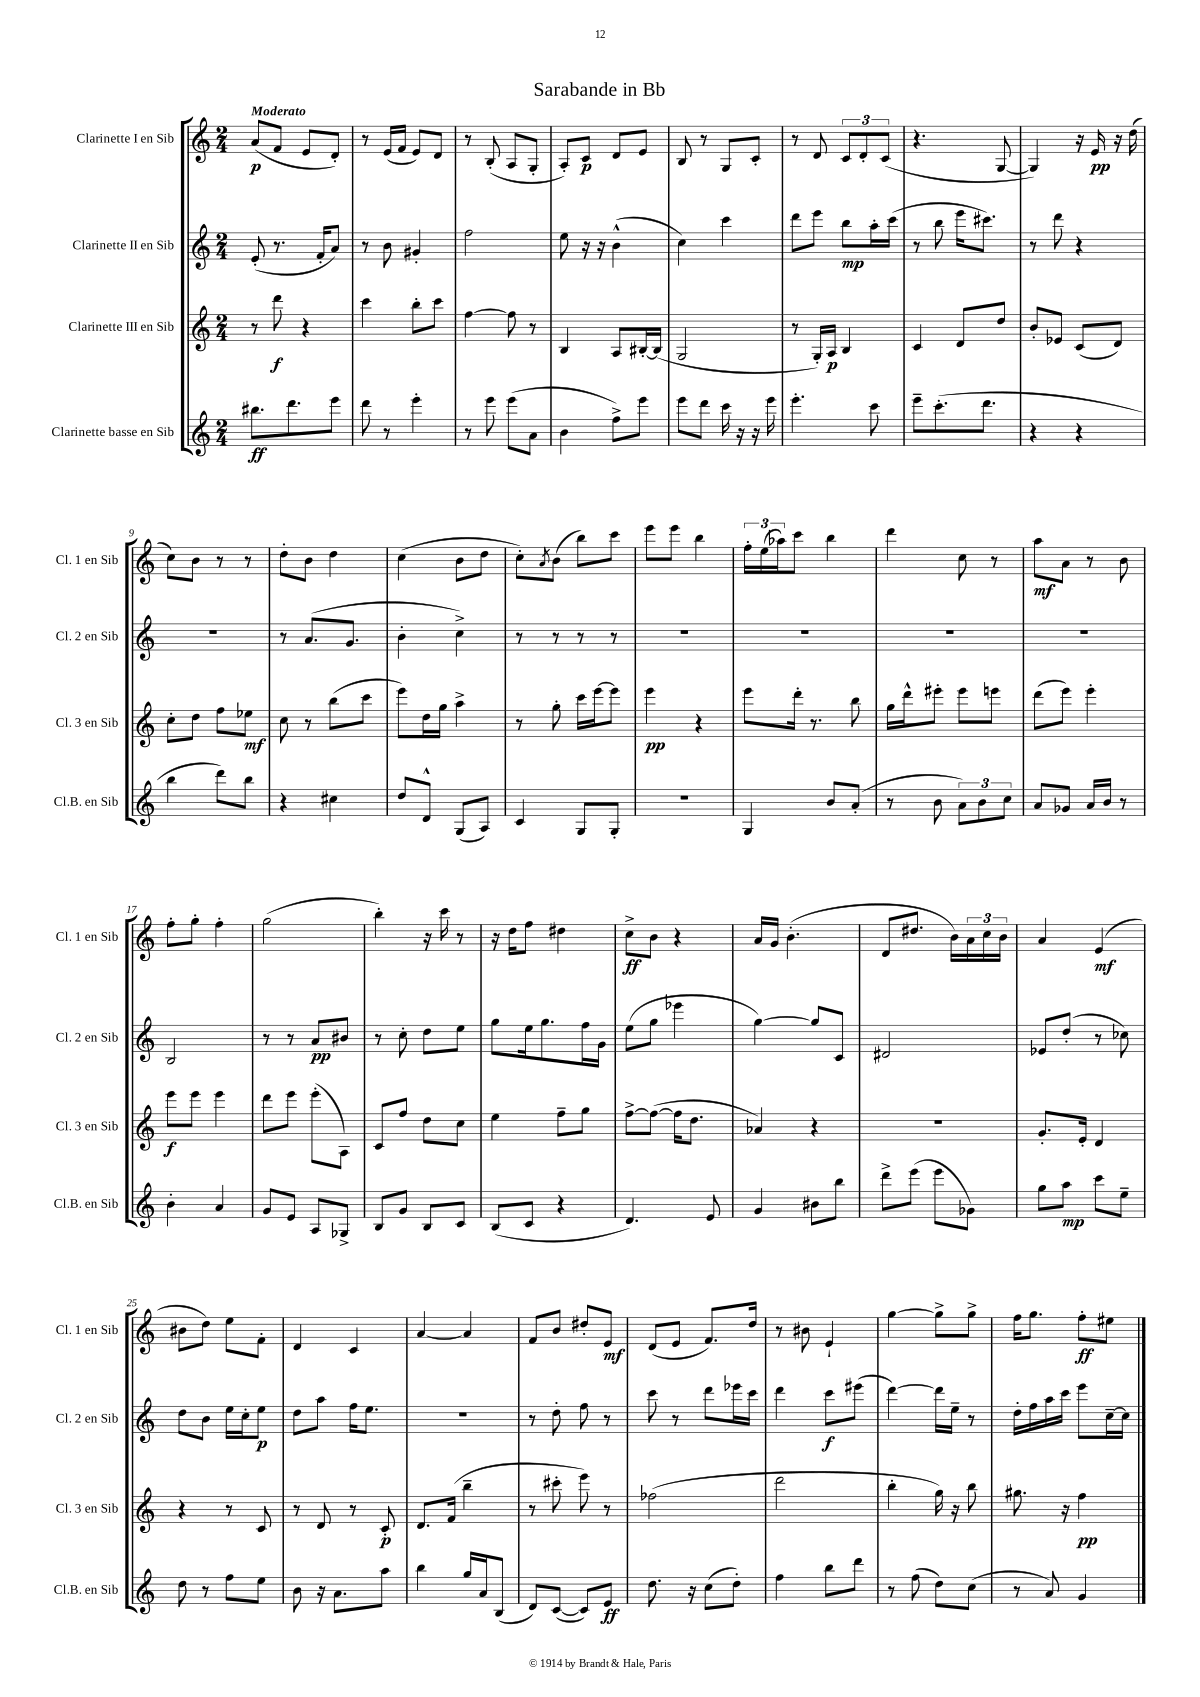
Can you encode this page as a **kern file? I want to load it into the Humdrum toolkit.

**kern	**kern	**kern	**kern
*staff4	*staff3	*staff2	*staff1
*clefG2	*clefG2	*clefG2	*clefG2
*k[]	*k[]	*k[]	*k[]
*M2/4	*M2/4	*M2/4	*M2/4
8.bb#\L	8r	(8e'/	(8a/L
.	8ddd\	8.r	8f/J
8.ddd\	.	.	.
.	4r	.	8e/L
.	.	16f'/LK	.
8eee\J	.	8a/J)	8d'/J)
=	=	=	=
8ddd\	4ccc\	8r	8r
8r	.	8b\	(16e/LL
.	.	.	16f/JJ
4eee'\	8bb'\L	4g#'/	8e/L)
.	8ccc\J	.	8d/J
=	=	=	=
8r	[4ff\	2ff\	8r
8eee\	.	.	(8B'/
(8eee\L	8ff\]	.	8A/L
8a\J	8r	.	8G'/J
=	=	=	=
4b\	4B/	8ee\	8A'/L)
.	.	16r	8c/J
.	.	16r	.
8ff^\L)	8A/L	(4b^^\	8d/L
8eee\J	[16B#'/L	.	8e/J
.	(16B#/]JJ	.	.
=	=	=	=
8eee\L	2G/	4cc\)	8B/
8ddd\J	.	.	8r
16ccc\	.	4ccc\	8G/L
16r	.	.	.
16r	.	.	8c'/J
16eee\	.	.	.
=	=	=	=
4.eee'\	8r	8ddd\L	8r
.	16G'/LL)	8eee\J	8d/
.	16A/JJ	.	.
.	4B/	8bb\L	12c/L
.	.	.	12d'/
8ccc\	.	16aa'\L	.
.	.	.	(12c/J
.	.	(16ccc\JJ	.
=	=	=	=
8eee~\L	4c/	8r	4.r
(8.ccc'\	.	8bb\	.
.	8d/L	16eee\LK	.
8.ddd\J	.	8.ccc#\J)	.
.	8dd/J	.	[8G/
=	=	=	=
4r	8b'/L	8r	4G/])
.	8e-/J	8ddd\	.
4r	(8c/L	4r	16r
.	.	.	16e/
.	8d/J)	.	16r
.	.	.	(16dd\
=	=	=	=
4bb\	8cc'\L	2r	8cc\L)
.	8dd\J	.	8b\J
8ddd\L)	8ff\L	.	8r
8bb\J	8ee-\J	.	8r
=	=	=	=
4r	8cc\	8r	8dd'\L
.	8r	(8.a/L	8b\J
4cc#\	(8bb\L	.	4dd\
.	.	8.g/J	.
.	8ccc\J	.	.
=	=	=	=
8dd/L	8eee\L)	4b'\	(4cc\
8d^^/J	16dd\L	.	.
.	16gg\JJ	.	.
(8G/L	4aa^\	4cc^\)	8b\L
8A/J)	.	.	8dd\J
=	=	=	=
4c/	8r	8r	8cc'\L)
.	.	.	8qa/
.	8gg'\	8r	(8b\J
8G/L	16ccc\LL	8r	8bb\L)
.	[16eee\J	.	.
8G'/J	8eee\]J	8r	8ccc\J
=	=	=	=
2r	4eee\	2r	8eee\L
.	.	.	8eee\J
.	4r	.	4bb\
=	=	=	=
4G/	8eee\L	2r	24ff'\LL
.	.	.	(24ee\
.	.	.	24aa-\J)
.	16ddd'\Jk	.	8ccc\J
.	8.r	.	.
8b/L	.	.	4bb\
(8a'/J	8bb\	.	.
=	=	=	=
8r	16gg\LL	2r	4ddd\
.	16ddd^^\J	.	.
8b\	8eee#'\J	.	.
12a\L)	8eee#\L	.	8cc\
12b\	.	.	.
.	8eee\J	.	8r
12cc\J	.	.	.
=	=	=	=
8a/L	(8ddd\L	2r	8aa\L
8g-/J	8eee\J)	.	8a\J
16a/LL	4eee'\	.	8r
16b/JJ	.	.	.
8r	.	.	8b\
=	=	=	=
4b'\	8eee\L	2B/	8ff'\L
.	8eee\J	.	8gg'\J
4a/	4eee\	.	4ff'\
=	=	=	=
8g/L	8ddd\L	8r	(2gg\
8e/J	8eee\J	8r	.
8A/L	(8eee'\L	8a/L	.
8G-^/J	8A\J)	8b#/J	.
=	=	=	=
8B/L	8c/L	8r	4bb'\)
8g/J	8ff/J	8cc'\	.
8B/L	8dd\L	8dd\L	16r
.	.	.	16ccc\
8c/J	8cc\J	8ee\J	8r
=	=	=	=
(8B/L	4ee\	8gg\L	16r
.	.	.	16dd\LK
8c/J	.	16ee\k	8ff\J
.	.	8.gg\	.
4r	8ff~\L	.	4dd#\
.	8gg\J	16ff\L	.
.	.	16g\JJ	.
=	=	=	=
4.d/)	[8ff^\L	(8ee\L	8cc^\L
.	(8ff\_J	8gg\J	8b\J
.	16ff\]LK	4eee-\	4r
.	8.dd\J	.	.
8e/	.	.	.
=	=	=	=
4g/	4a-/)	[4gg\)	16a/LL
.	.	.	16g/JJ
.	.	.	(4.b'\
8b#\L	4r	8gg/]L	.
8bb\J	.	8c/J	.
=	=	=	=
8ddd^\L	2r	2d#/	8d/L
(8eee\J	.	.	8.dd#/J
8eee\L	.	.	.
.	.	.	16b\LL)
8g-\J)	.	.	24a\
.	.	.	24cc\
.	.	.	24b\JJ
=	=	=	=
8gg\L	8.g'/L	8e-/L	4a/
8aa\J	.	(8dd'/J	.
.	16e'/Jk	.	.
8ccc\L	4d/	8r	(4e/
8ee~\J	.	8cc-\)	.
=	=	=	=
8dd\	4r	8dd\L	8b#\L
8r	.	8b\J	8dd\J)
8ff\L	8r	16ee\LL	8ee\L
.	.	16cc'\J	.
8ee\J	8c/	8ee\J	8f'\J
=	=	=	=
8b\	8r	8dd\L	4d/
16r	8d/	8aa\J	.
8.a\L	.	.	.
.	8r	16ff\LK	4c/
.	.	8.ee\J	.
8aa\J	8c'/	.	.
=	=	=	=
4bb\	8.d/L	2r	[4a/
.	(16f/Jk	.	.
16gg/LL	4bb~\	.	4a/]
16a/J	.	.	.
(8B/J	.	.	.
=	=	=	=
8d/L)	8r	8r	8f/L
([8c/J	8ccc#'\	8dd'\	8b/J
8c/]L)	8eee\)	8ff\	8dd#'/L
8e/J	8r	8r	8e/J
=	=	=	=
8.dd\	(2ff-\	8ccc\	(8d/L
.	.	8r	8e/J
16r	.	.	.
(8cc\L	.	8ddd\L	8.f/L)
8dd'\J)	.	16eee-\L	.
.	.	16ccc\JJ	16dd/Jk
=	=	=	=
4ff\	2ddd\	4ddd\	8r
.	.	.	8b#\
8bb\L	.	8ccc\L	4e`/
8ddd\J	.	(8eee#\J	.
=	=	=	=
8r	4bb'\	[4ddd\)	[4gg\
(8ff\	.	.	.
8dd\L)	16gg\)	16ddd\]LL	8gg^\]L
.	16r	16ee~\JJ	.
(8cc\J	8bb\	8r	8gg^\J
=	=	=	=
8r	8.gg#\	16dd'\LL	16ff\LK
.	.	16ff\	8.gg\J
8a/)	.	16aa\	.
.	16r	16ccc\JJ	.
4g/	4ff\	8eee\L	8ff'\L
.	.	[16cc~\L	8ee#\J
.	.	16cc\]JJ	.
==	==	==	==
*-	*-	*-	*-
